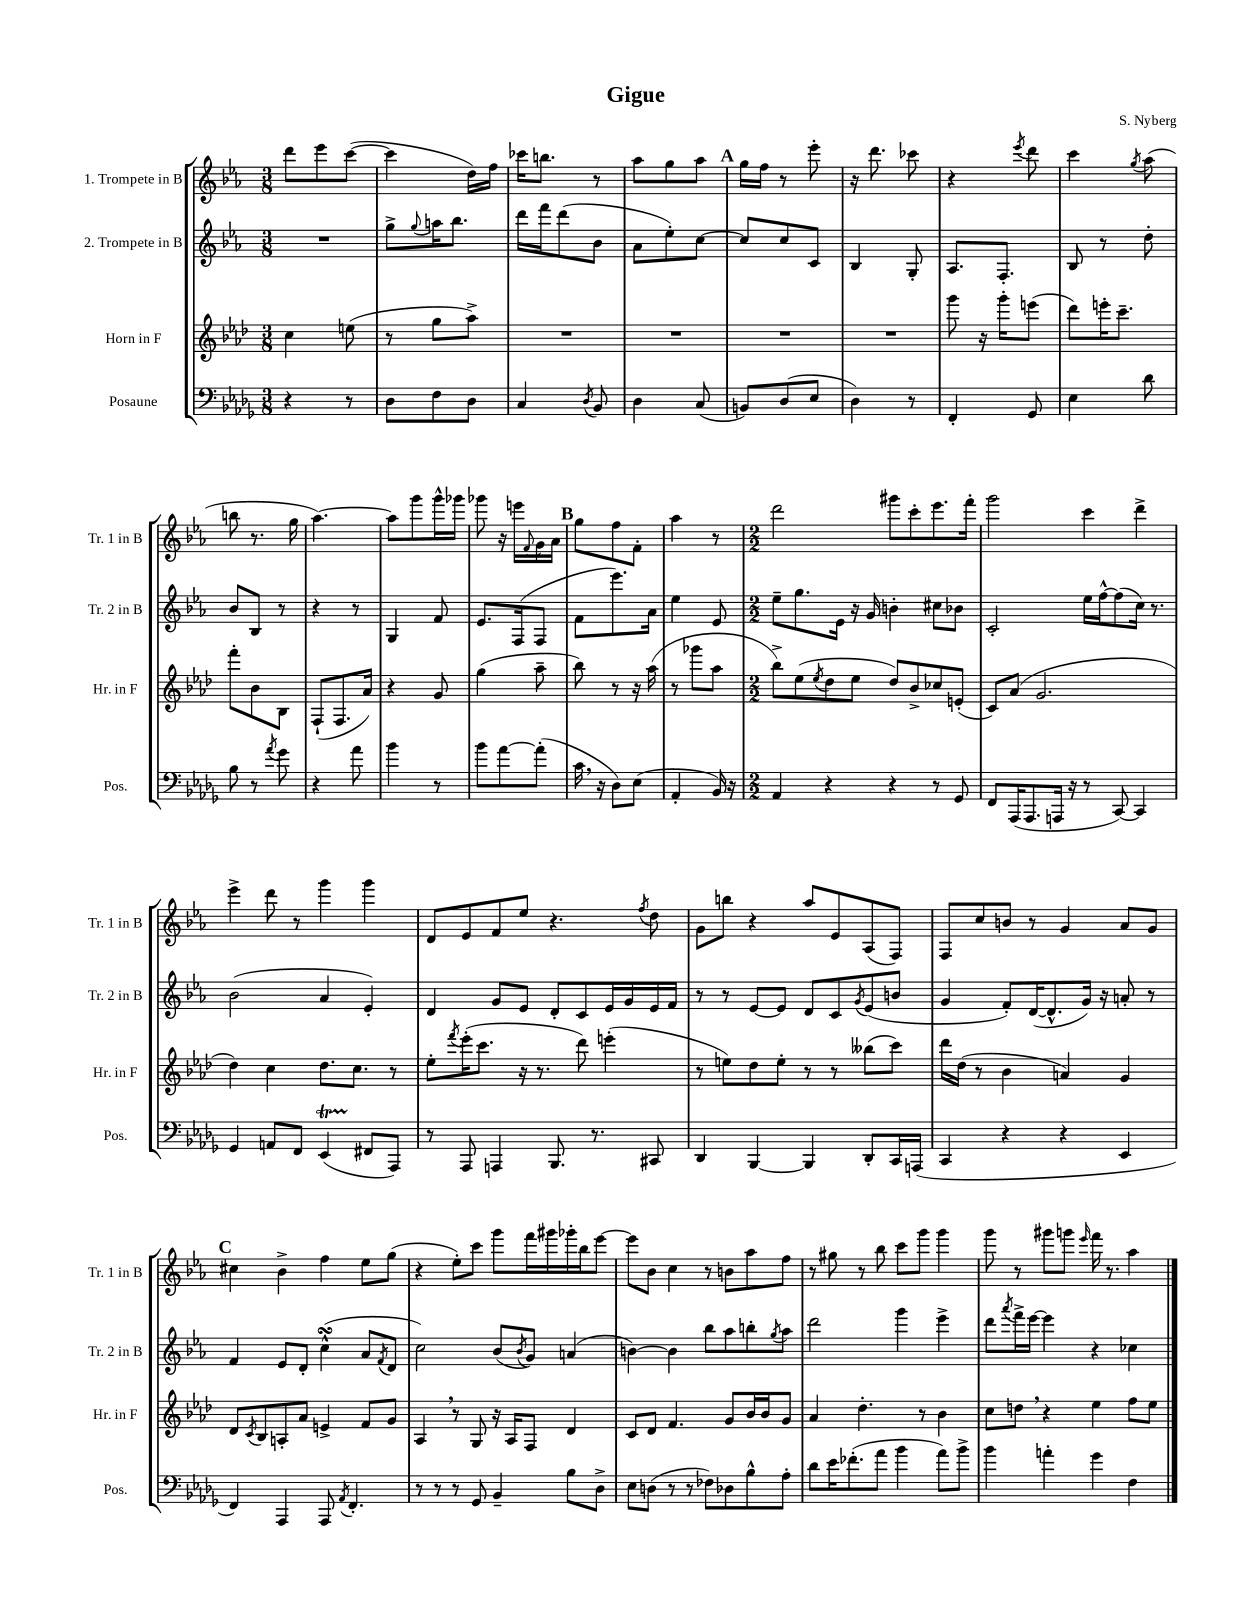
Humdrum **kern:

**kern	**kern	**kern	**kern
*staff4	*staff3	*staff2	*staff1
*clefF4	*clefG2	*clefG2	*clefG2
*k[b-e-a-d-g-]	*k[b-e-a-d-]	*k[b-e-a-]	*k[b-e-a-]
*M3/8	*M3/8	*M3/8	*M3/8
4r	4cc	4.r	8ddd
.	.	.	8eee-
8r	(8ee	.	([8ccc
=	=	=	=
8D-	8r	8gg^	4ccc]
.	.	8qqgg	.
8F	8gg	16aa	.
.	.	8.bb-	.
8D-	8aa-^)	.	16dd)
.	.	.	16ff
=	=	=	=
4C	4.r	16ddd	16ccc-
.	.	16fff	8.bb
.	.	(8ddd	.
8qD-	.	.	.
8BB-	.	8b-	8r
=	=	=	=
4D-	4.r	8a-	8aa-
.	.	8ee-')	8gg
(8C	.	[8cc	8aa-
=	=	=	=
8BB)	4.r	8cc]	16gg
.	.	.	16ff
(8D-	.	8cc	8r
8E-	.	8c	8eee-'
=	=	=	=
4D-)	4.r	4B-	16r
.	.	.	8.ddd
8r	.	8G'	8ccc-
=	=	=	=
4FF'	8ggg	8.A-	4r
.	16r	.	.
.	16ggg'	8.F'	.
.	.	.	8qeee-
8GG-	(8eee	.	8ddd
=	=	=	=
4E-	8ddd-)	8B-	4ccc
.	16eee'	8r	.
.	8.ccc~	.	.
.	.	.	8qgg
8d-	.	8dd'	(8aa-
=	=	=	=
8B-	8fff'	8b-	8bb
8r	8b-	8B-	8.r
8qa-	.	.	.
8g-	8B-	8r	.
.	.	.	16gg
=	=	=	=
4r	(8F`	4r	[4.aa-)
.	8.F	.	.
8a-	.	8r	.
.	16a-)	.	.
=	=	=	=
4b-	4r	4G	8aa-]
.	.	.	8ggg
8r	8g	8f	16ggg^^
.	.	.	16ggg-
=	=	=	=
8b-	(4gg	8.e-	8ggg-
[8a-	.	.	16r
.	.	(16F	16eee
.	.	.	8qqf
(8a-']	8aa-~	8F	16g
.	.	.	16a-
=	=	=	=
16c	8bb-)	8f	8gg
16r	.	.	.
8D-)	8r	8.eee-)	8ff
(8E-	16r	.	8f'
.	(16aa-	16a-	.
=	=	=	=
4AA-'	8r	4ee-	4aa-
.	8ggg-	.	.
16BB-)	8aa-	8e-	8r
16r	.	.	.
=	=	=	=
*M2/2	*M2/2	*M2/2	*M2/2
4AA-	8bb-^)	8ee-~	2ddd
.	(8ee-	8.gg	.
.	8qee-	.	.
4r	8dd-	.	.
.	.	16e-	.
.	8ee-	16r	.
.	.	16g	.
4r	8dd-)	4b'	8ggg#
.	8b-^	.	8ccc'
8r	8cc-	8cc#	8.eee-
8GG-	(8e'	8b-	.
.	.	.	16fff'
=	=	=	=
8FF	8c)	2c'	2ggg
(16AAA-	(8a-	.	.
8.AAA-	.	.	.
.	2.g	.	.
16AAA	.	.	.
16r	.	.	.
8r	.	16ee-	4ccc
.	.	[16ff^^	.
[8CC)	.	(8ff]	.
4CC]	.	16cc)	4ddd^
.	.	8.r	.
=	=	=	=
4GG-	4dd-)	(2b-	4eee-^
8AA	4cc	.	8ddd
8FF	.	.	8r
(4EE-	8.dd-	4a-	4ggg
.	8.cc	.	.
8FF#	.	4e-')	4ggg
8AAA-)	8r	.	.
=	=	=	=
8r	8ee-'	4d	8d
.	8qfff	.	.
8AAA-	(16eee-'	.	8e-
.	8.ccc	.	.
4AAA	.	8g	8f
.	16r	8e-	8ee-
.	8.r	.	.
8.BBB-	.	8d'	4.r
.	8ddd-)	8c	.
8.r	.	.	.
.	(4eee'	16e-	.
.	.	16g	.
.	.	.	8qff
8CC#	.	16e-	8dd
.	.	16f	.
=	=	=	=
4DD-	8r	8r	8g
.	8ee)	8r	8bb
[4BBB-	8dd-	[8e-	4r
.	8ee'	8e-]	.
4BBB-]	8r	8d	8aa-
.	8r	8c	8e-
.	.	8qg	.
8DD-'	(8bb--	(8e-	(8A-
16CC	8ccc)	8b	8F)
(16AAA	.	.	.
=	=	=	=
4CC	16ddd-	4g	8F
.	(16dd-	.	.
.	8r	.	8cc
4r	4b-	8f')	8b
.	.	([16d	8r
.	.	8.d^^]	.
4r	4a)	.	4g
.	.	16g)	.
.	.	16r	.
4EE-	4g	8a'	8a-
.	.	8r	8g
=	=	=	=
4FF)	8d-	4f	4cc#
.	8qc	.	.
.	8B-	.	.
4AAA-	8A'	8e-	4b-^
.	8a-	8d'	.
8AAA-	4e^	(4cc^^	4ff
8qAA-	.	.	.
4.FF'	.	.	.
.	8f	8a-	8ee-
.	.	8qf	.
.	8g	8d	(8gg
=	=	=	=
8r	4A-	2cc)	4r
8r	.	.	.
8r	8r	.	8ee-')
8GG-	8G	.	8ccc
4BB-~	16r	(8b-	8ggg
.	16A-	.	.
.	.	8qb-	.
.	8F	8g)	16fff
.	.	.	16ggg#
8B-	4d-	(4a	16ggg-'
.	.	.	16bb-
8D-^	.	.	[8eee-
=	=	=	=
8E-	8c	[4b)	8eee-]
(8D	8d-	.	8b-
8r	4.f	4b]	4cc
8r	.	.	.
8F-)	.	8bb-	8r
8D-	8g	8aa-	8b
8B-^^	16b-	8bb'	8aa-
.	16b-	.	.
.	.	8qgg	.
8A-'	8g	8aa-	8ff
=	=	=	=
8d-	4a-	2ddd	8r
16e-	.	.	8gg#
(8.f-'	.	.	.
.	4.dd-'	.	8r
8a-	.	.	8bb-
4b-	.	4ggg	8ccc
.	8r	.	8ggg
8a-)	4b-	4eee-^	4ggg
8b-^	.	.	.
=	=	=	=
4b-	8cc	8ddd	8ggg
.	.	8qaaa-	.
.	8dd	16fff^	8r
.	.	[16eee-	.
4a'	4r	4eee-]	8ggg#
.	.	.	8ggg
.	.	.	16qqeee-
4g-	4ee-	4r	16fff
.	.	.	8.r
4F	8ff	4cc-	4aa-
.	8ee-	.	.
==	==	==	==
*-	*-	*-	*-
